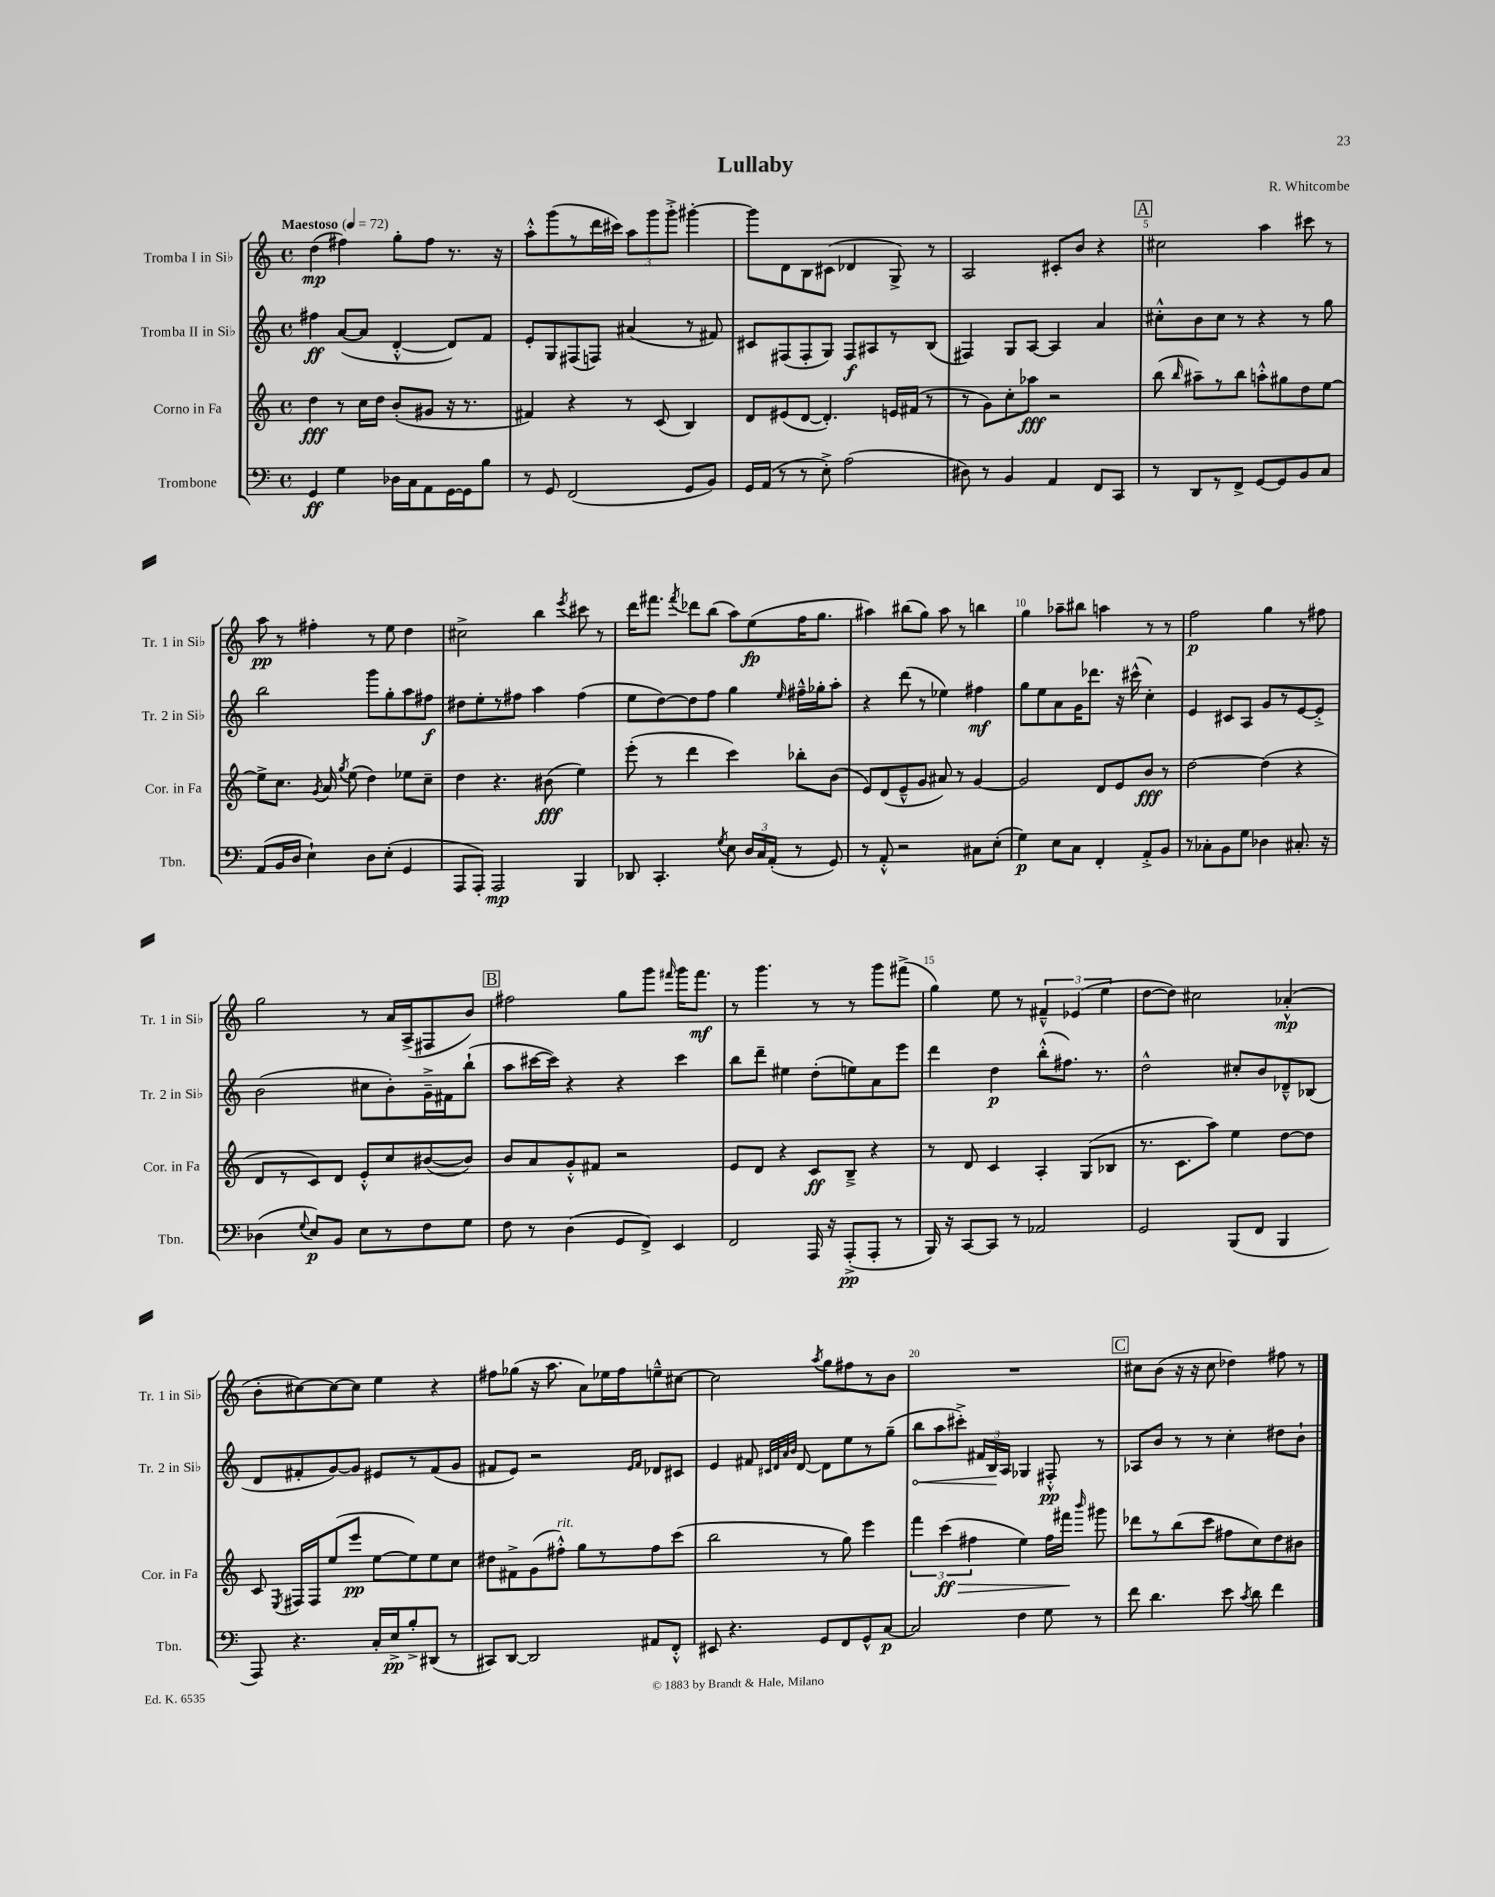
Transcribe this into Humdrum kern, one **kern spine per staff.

**kern	**kern	**kern	**kern
*staff4	*staff3	*staff2	*staff1
*clefF4	*clefG2	*clefG2	*clefG2
*k[]	*k[]	*k[]	*k[]
*M4/4	*M4/4	*M4/4	*M4/4
*met(c)	*met(c)	*met(c)	*met(c)
*MM72	*MM72	*MM72	*MM72
4GG	4dd	4ff#	(4dd
4G	8r	([8a	4ff#)
.	16cc	8a]	.
.	16dd	.	.
16D-	(8b'	[4d'^^	8gg'
16C	.	.	.
8AA	8g#	.	8ff#
[16GG	16r	8d])	8.r
16GG]	8.r	.	.
8B	.	8f	.
.	.	.	16r
=	=	=	=
8r	4f#)	8e'	8aa'^^
8GG	.	8G	(8ggg
(2FF	4r	(8F#	8r
.	.	8F)	16ddd
.	.	.	16ccc#)
.	8r	(4a#	12aa
.	.	.	12ggg
.	(8c	.	.
.	.	.	12ggg'^
8GG	4B)	8r	[4ggg#'
8BB)	.	8f#)	.
=	=	=	=
16GG	8d	8c#	8ggg#]
(16AA	.	.	.
8r	(8e#	(8F#	8d
8r	[8d	8F#'	8B
8E'^)	4.d'])	8G)	(8c#
(2A	.	8F#	4d-
.	.	8A#	.
.	16e	8r	8G^)
.	(16f#	.	.
.	8r	(8B	8r
=	=	=	=
8D#)	8r	4F#)	2A
8r	8g)	.	.
4BB	8cc'	8G	.
.	8aa-	[8A	.
4AA	2r	4A]	8c#'
.	.	.	8b
8FF	.	4a	4r
8CC	.	.	.
=	=	=	=
8r	(8bb	8cc#'^^	2cc#
.	16qqbb	.	.
8DD	8aa#~)	8b	.
8r	8r	8cc#	.
8FF^	8bb	8r	.
[8GG	8aa'^^	4r	4aa
8GG]	8gg#	.	.
8BB	8dd	8r	8ccc#
8C	[8ee	8gg	8r
=	=	=	=
(8AA	8ee^]	2bb	8aa
16BB	8.cc	.	8r
16D	.	.	.
4E`)	.	.	4ff#'
.	8qg	.	.
.	16a	.	.
.	8qgg	.	.
.	(8ee	.	.
8D	4dd)	8ggg	8r
(8E'	.	8gg'	8ee
4GG	8ee-	8aa	4dd
.	8cc~	8ff#	.
=	=	=	=
8AAA	4dd	8dd#	2cc#^
8AAA')	.	8ee'	.
2AAA	4.r	8r	.
.	.	8ff#	.
.	.	4aa	4bb
.	(8b#	.	.
.	.	.	8qeee
4BBB	4ee)	(4ff#	8ccc#
.	.	.	8r
=	=	=	=
8DD-	(8eee'	8ee	16ddd
.	.	.	8.fff#
4.CC'	8r	[8dd)	.
.	.	.	8qfff#
.	4ddd	8dd]	8ddd-
.	.	8ff	(8bb
8qG	.	.	.
8E	4ccc)	4gg	8aa)
24D	.	.	(8ee
24C	.	.	.
(24AA'	.	.	.
.	.	16qqee	.
8r	8bb-'	16ff#~^^	16ff
.	.	16gg-'	8.gg
8GG)	(8b	8aa'	.
=	=	=	=
8r	8e)	4r	4aa#)
8AA'^^	(8d	.	.
2r	8e~^^	(8ddd	(8bb#
.	8g	8r	8gg)
.	8a#)	4ee-)	8aa#
.	8r	.	8r
8C#	[4g	4ff#	4bb
(8E'	.	.	.
=	=	=	=
4G)	2g]	8gg	4gg
.	.	8ee	.
8E	.	8a	8aa-~
8C	.	16g	8bb#
.	.	8.ddd-	.
4FF'	8d	.	4aa
.	8e	16r	.
.	.	(16ccc#^^	.
8AA'^	8b	4cc')	8r
8BB	8r	.	8r
=	=	=	=
8r	[2dd	4e	2ff
8C-'	.	.	.
8BB	.	8c#	.
8G	.	8A	.
4D-	(4dd]	8g	4gg
.	.	8r	.
8.C#'	4r	[8e	8r
.	.	8e'^]	8ff#
16r	.	.	.
=	=	=	=
(4D-	8d	(2b	2gg
.	8r	.	.
8qqG	.	.	.
8E)	8c)	.	.
8BB	8d	.	.
8E	8e'^^	8cc#	8r
8r	8cc	8b')	16a
.	.	.	(16A^
8F	([8b#	16g~^	8F#
.	.	16f#	.
8G	8b#])	(8bb`	8b)
=	=	=	=
8F	8b	8aa	2ff#
8r	8a	[16ccc#	.
.	.	16ccc#])	.
(4D	8g'^^	4r	.
.	8f#	.	.
8GG	2r	4r	8gg
8FF^)	.	.	8ggg
.	.	.	16qqfff#
4EE	.	4ccc#	16ggg
.	.	.	8.fff#
=	=	=	=
2FF	8e	8bb	8r
.	8d	8ddd~	4.ggg
.	4r	4ee#	.
16AAA	8c	(8dd'	8r
16r	.	.	.
(8AAA'^	8B~^	8ee)	8r
8AAA'	4r	8a	8ggg
8r	.	8eee	(8fff#^
=	=	=	=
16BBB)	8r	4ddd	4gg)
16r	.	.	.
[8CC	8d	.	.
8CC]	4c	4dd	8ee
8r	.	.	8r
2AA-	4A'	(8bb'^^	6f#~^^
.	.	8.ff#)	.
.	.	.	(6e-
.	(8G	.	.
.	.	8.r	.
.	.	.	6ee
.	8B-	.	.
=	=	=	=
2GG	8.r	2dd^^	[8dd
.	.	.	8dd])
.	8.c	.	.
.	.	.	2cc#
.	8aa)	.	.
(8BBB	4ee	8cc#'	.
8FF	.	8b	.
4BBB	[8dd	8d-~^^	(4a-'^^
.	8dd]	(8B-	.
=	=	=	=
8AAA)	8c	8d	8b'
.	8qE	.	.
4.r	16F#	8f#'	[8cc#)
.	16F#	.	.
.	(8ee	[8g)	8cc#_
.	8eee	8g]	8cc#]
16C'	[8ee	8e#	4ee
16E^	.	.	.
8B'^	8ee])	8r	.
(8DD#	8ee	(8f#	4r
8r	8cc	8g	.
=	=	=	=
8CC#)	8dd#	8f#	8ff#
[8DD	8f#^	8e)	(8gg-
2DD]	(8g	2r	16r
.	.	.	8.aa
.	8ff#'^^)	.	.
.	8gg	.	8a)
.	8r	.	16ee-
.	.	.	16ff#
.	.	16qqe	.
.	.	16qqf#	.
8AA#	8ff#	8d-	8ee~^^
8FF'^^	(8ccc	8c#	[8cc#
=	=	=	=
8EE#	2bb	4e	2cc#]
4.r	.	.	.
.	.	8f#	.
.	.	32qqc#	.
.	.	32qqd	.
.	.	32qqa	.
.	.	32qqb	.
.	.	[8d	.
.	.	.	8qaa
8GG	8r	8d]	8gg
8FF	8gg)	8ee	8ff#
8GG^^	4eee	8r	8r
[8C	.	(8gg~	8b
=	=	=	=
2C]	6fff	8bb	1r
.	.	8aa	.
.	(6ccc	.	.
.	.	8ccc#'^)	.
.	6ff#	.	.
.	.	24f#	.
.	.	24B	.
.	.	24A	.
4F	4ee)	4G-	.
8G	16ff#	8F#'^^	.
.	16fff#	.	.
.	16qqbbb	.	.
8r	8ggg#	8r	.
=	=	=	=
8f	8ddd-	8A-	8cc#
4.d	8r	8b	(8b
.	(8bb	8r	16r
.	.	.	16r
.	8ccc	8r	8cc#
8e	8ff#	4cc'	4dd-)
8qc	.	.	.
8d	8cc)	.	.
4f	8dd	8dd#	8ff#
.	8b#	8b`	8r
==	==	==	==
*-	*-	*-	*-
